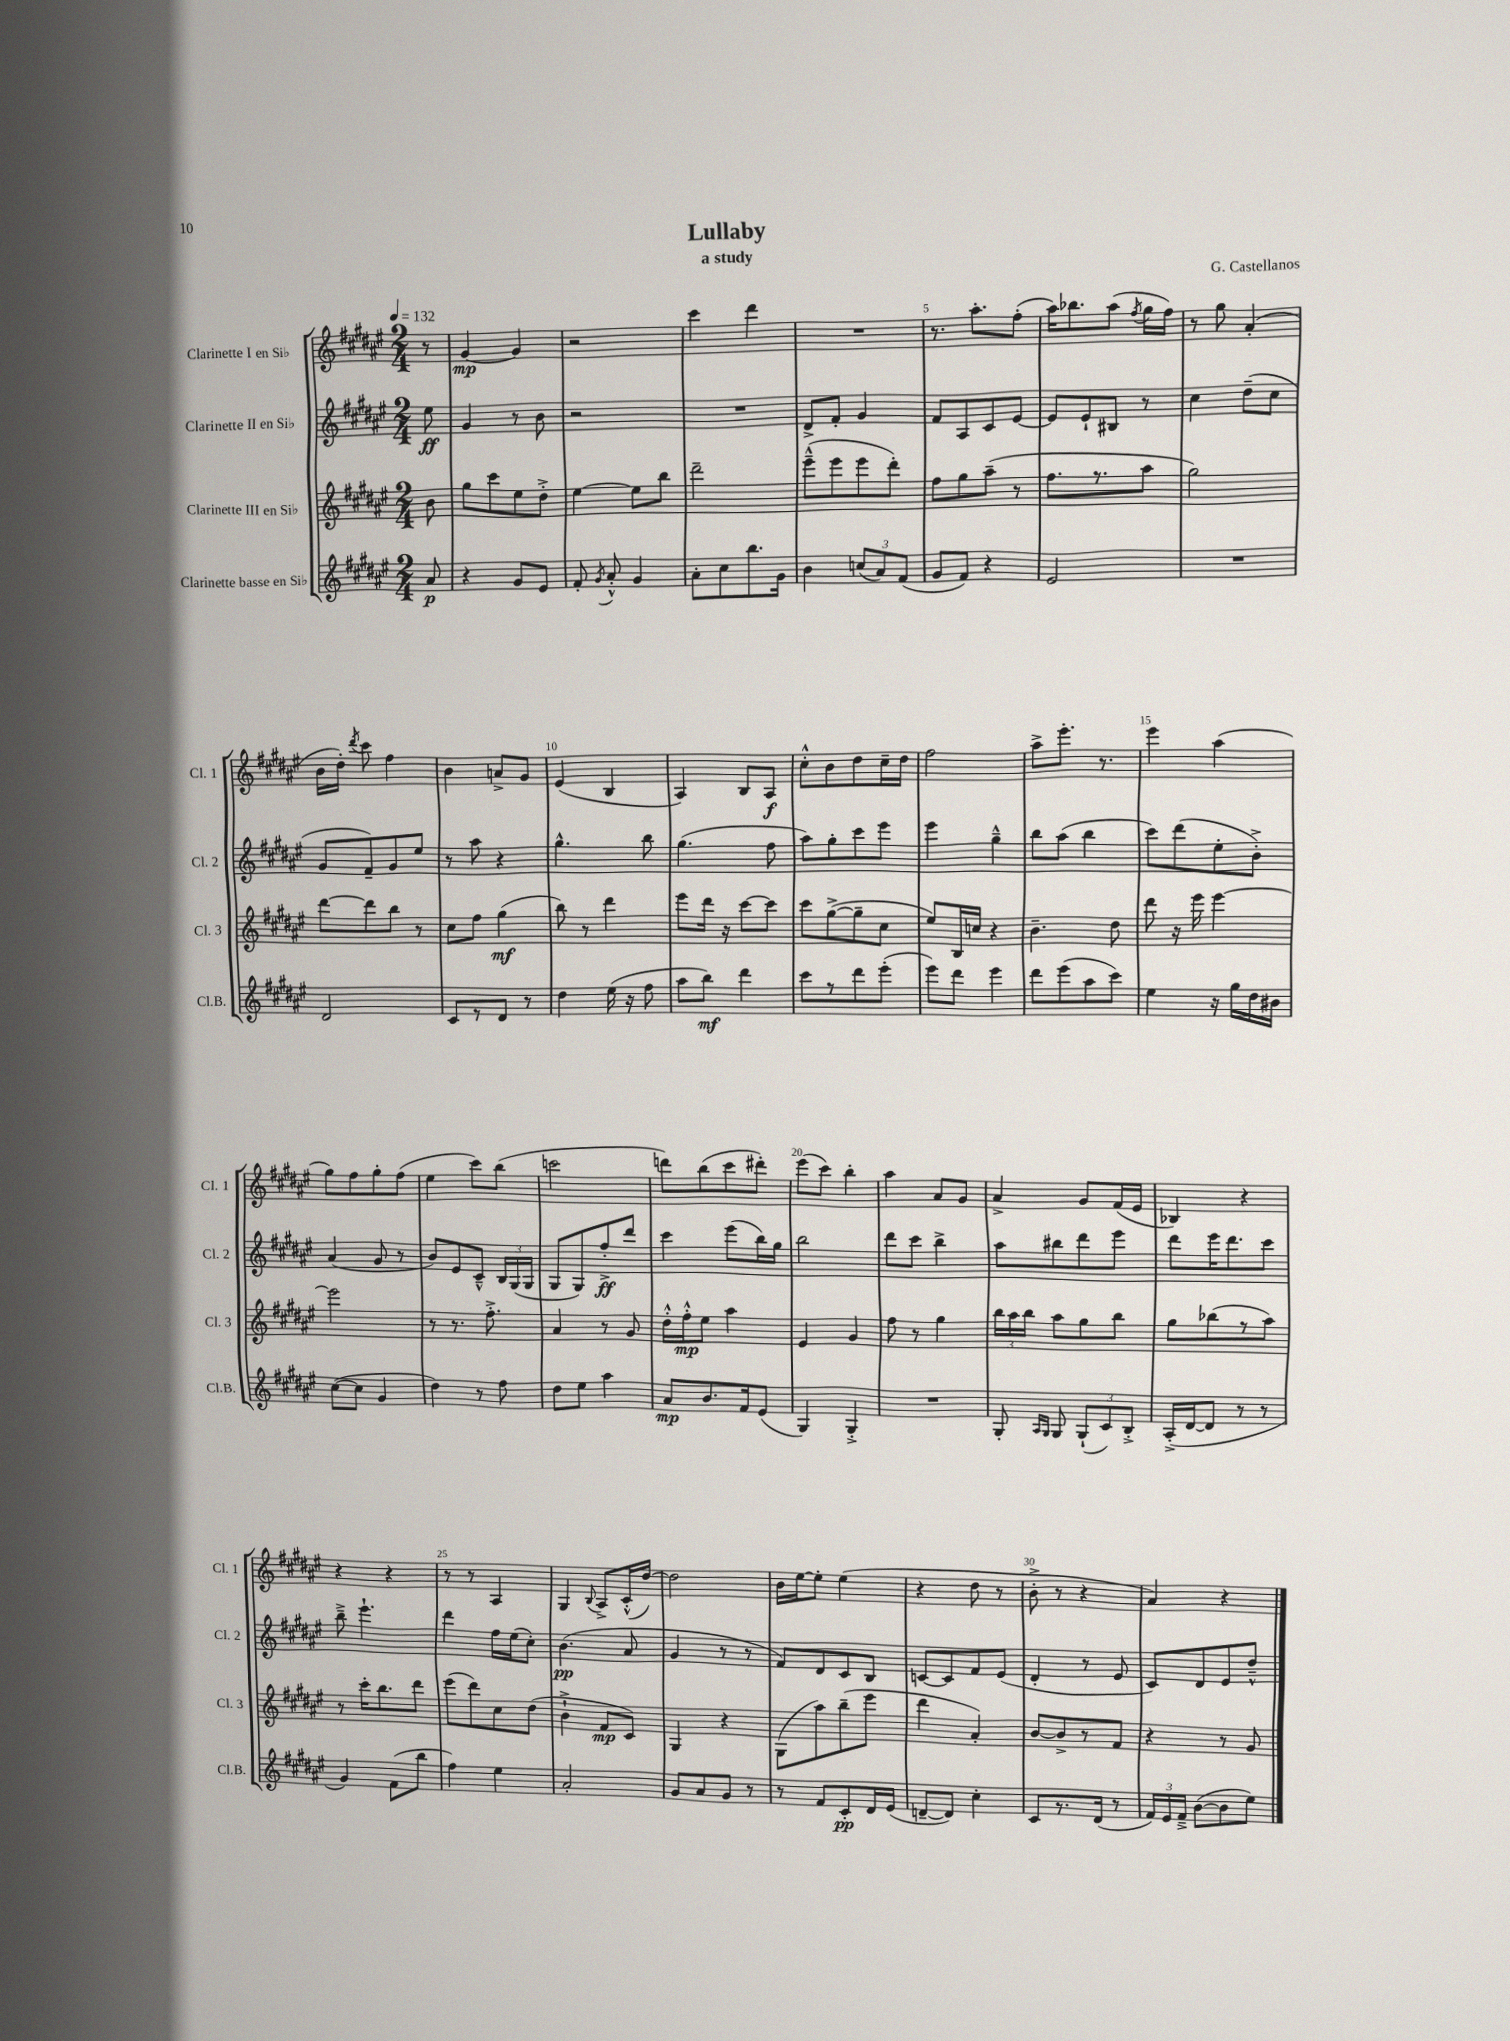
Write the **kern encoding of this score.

**kern	**kern	**kern	**kern
*staff4	*staff3	*staff2	*staff1
*clefG2	*clefG2	*clefG2	*clefG2
*k[f#c#g#d#a#e#]	*k[f#c#g#d#a#e#]	*k[f#c#g#d#a#e#]	*k[f#c#g#d#a#e#]
*M2/4	*M2/4	*M2/4	*M2/4
*MM132	*MM132	*MM132	*MM132
8a#	8b	8ee#	8r
=	=	=	=
4r	8gg#	4g#	[4g#
.	8ccc#	.	.
8g#	8ee#	8r	4g#]
8e#	8dd#'^	8b	.
=	=	=	=
8f#'	[4ee#	2r	2r
8qg#	.	.	.
8a#'^^	.	.	.
4g#	8ee#]	.	.
.	8bb	.	.
=	=	=	=
8a#'	2ddd#~	2r	4ccc#
8cc#	.	.	.
8.bb	.	.	4ddd#
16g#	.	.	.
=	=	=	=
4b	(8eee#~^^	8d#^	2r
.	8eee#	8f#'	.
(12cc	8eee#	4g#	.
12a#)	.	.	.
.	8ddd#')	.	.
(12f#	.	.	.
=	=	=	=
8g#	8ff#	8f#	8.r
8f#)	8gg#	8A#	.
.	.	.	8.aa#'
4r	(8aa#~	8c#	.
.	8r	[8e#	(8ff#'
=	=	=	=
2e#	8.ff#	8e#]	16aa#)
.	.	.	8.bb-
.	.	8e#`	.
.	8.r	.	.
.	.	8B#	(8aa#
.	.	.	8qff#
.	8aa#	8r	16gg#
.	.	.	16ff#)
=	=	=	=
2r	2gg#)	4cc#	8r
.	.	.	8gg#
.	.	(8dd#~	(4a#'
.	.	8cc#	.
=	=	=	=
2d#	[8ddd#	8g#	16b
.	.	.	16dd#')
.	.	.	8qddd#
.	8ddd#]	8f#~)	8ccc#
.	8bb	8g#	4ff#
.	8r	8ee#	.
=	=	=	=
8c#	8cc#	8r	4b
8r	8ff#	8aa#	.
8d#	(4gg#	4r	8a^
8r	.	.	8g#
=	=	=	=
4dd#	8bb)	4.gg#^^	(4e#
.	8r	.	.
(16ee#	4ddd#	.	4B
16r	.	.	.
8ff#	.	8bb	.
=	=	=	=
8aa#	8eee#	(4.gg#	4A#)
8bb)	16ddd#	.	.
.	16r	.	.
4ddd#	[8ccc#	.	8B
.	8ccc#]	8ff#	8A#
=	=	=	=
8ccc#	8ccc#	8aa#)	8cc#'^^
8r	([8gg#^	8gg#'	8b
8ddd#	8gg#~]	8ccc#	8dd#
(8eee#'	8cc#	8eee#	16cc#~
.	.	.	16dd#
=	=	=	=
8eee#)	8ee#)	4eee#	2ff#
8ddd#	16B	.	.
.	16cc	.	.
4eee#	4r	4gg#~^^	.
=	=	=	=
8ddd#	4.b~	8bb	8aa#^
(8eee#	.	(8aa#	8.eee#'
8aa#	.	4bb	.
.	.	.	8.r
8ccc#)	8dd#	.	.
=	=	=	=
4ee#	8ddd#	8ccc#)	4eee#
.	16r	(8ddd#	.
.	16eee#	.	.
16r	[4eee#	8ee#'	(4aa#
16gg#	.	.	.
16dd#	.	8b'^)	.
16b#	.	.	.
=	=	=	=
([8cc#	2eee#]	(4a#	8gg#)
8cc#]	.	.	8ff#
4g#	.	8g#	8gg#'
.	.	8r	(8ff#
=	=	=	=
4dd#)	8r	8b)	4ee#
.	8.r	8e#	.
8r	.	8c#~^^	8ccc#)
.	8.ff#'^	.	.
8ff#	.	24B	(8bb
.	.	(24G#	.
.	.	24G#	.
=	=	=	=
8dd#	4a#	8G#	2ccc
8ee#	.	8G#)	.
4aa#	8r	8ff#'^	.
.	8g#	8ddd#	.
=	=	=	=
8a#	16dd#'^^	4ccc#	8ddd)
.	16ff#'^^	.	.
8.b	8ee#	.	(8bb
.	4aa#	(8eee#	8ccc#
16f#	.	.	.
(8e#	.	16bb)	8ddd#')
.	.	16gg#	.
=	=	=	=
4G#)	4e#	2bb	(8eee#
.	.	.	8ccc#)
4G#'^	4g#	.	4bb'
=	=	=	=
2r	8ff#	8ddd#	4aa#
.	8r	8ccc#	.
.	4gg#	4bb^	8a#
.	.	.	8g#
=	=	=	=
8G#'	24bb	8aa#	4a#^
.	24aa#	.	.
.	24bb	.	.
16qqA#	.	.	.
16qqG#	.	.	.
8G#	8aa#	8bb#	.
(12G#`	8gg#	8ddd#	8g#
12c#)	.	.	.
.	8bb	8eee#	(16f#
12B'^	.	.	.
.	.	.	16e#
=	=	=	=
(16A#'^	8gg#	8ddd#	4B-)
[16d#	.	.	.
8d#]	(8bb-	16eee#	.
.	.	8.ddd#	.
8r	8r	.	4r
8r	8aa#)	8ccc#	.
=	=	=	=
4g#)	8r	8bb~^	4r
.	16ccc#'	4.eee#`	.
.	8.bb	.	.
(8f#	.	.	4r
8bb	8ddd#	.	.
=	=	=	=
4ff#)	(8eee#	4ddd#	8r
.	8ddd#)	.	8r
4ee#	8cc#	16ff#	4A#
.	.	(16ee#	.
.	(8dd#	8cc#')	.
=	=	=	=
2a#'	4b`^	(4.b	4G#
.	.	.	8qqB
.	8f#	.	8A#^
.	8c#)	8a#	(16c#'^^
.	.	.	[16dd#)
=	=	=	=
8g#	4G#	4g#	2dd#]
8a#	.	.	.
8g#	4r	8r	.
8r	.	8r	.
=	=	=	=
8r	(8G#	8f#)	16b
.	.	.	[16ee#
8f#	8aa#)	8d#	8ee#']
8c#'	(8bb~	8c#	(4ee#
16d#	8eee#	8B	.
(16e#	.	.	.
=	=	=	=
[8d~	4ddd#	[8c	4r
8d])	.	8c]	.
4cc#'	4a#')	8f#	8dd#
.	.	(8e#	8r
=	=	=	=
8c#	[8b	4d#'	8b'^
8.r	8b^]	.	8r
.	8r	8r	4r
(16d#	.	.	.
8r	8f#	8e#	.
=	=	=	=
24f#)	4r	8c#)	4a#)
24e#	.	.	.
24f#~^	.	.	.
([8b	.	8d#	.
8b]	8r	8e#	4r
8ee#)	8g#	8dd#~^^	.
==	==	==	==
*-	*-	*-	*-
